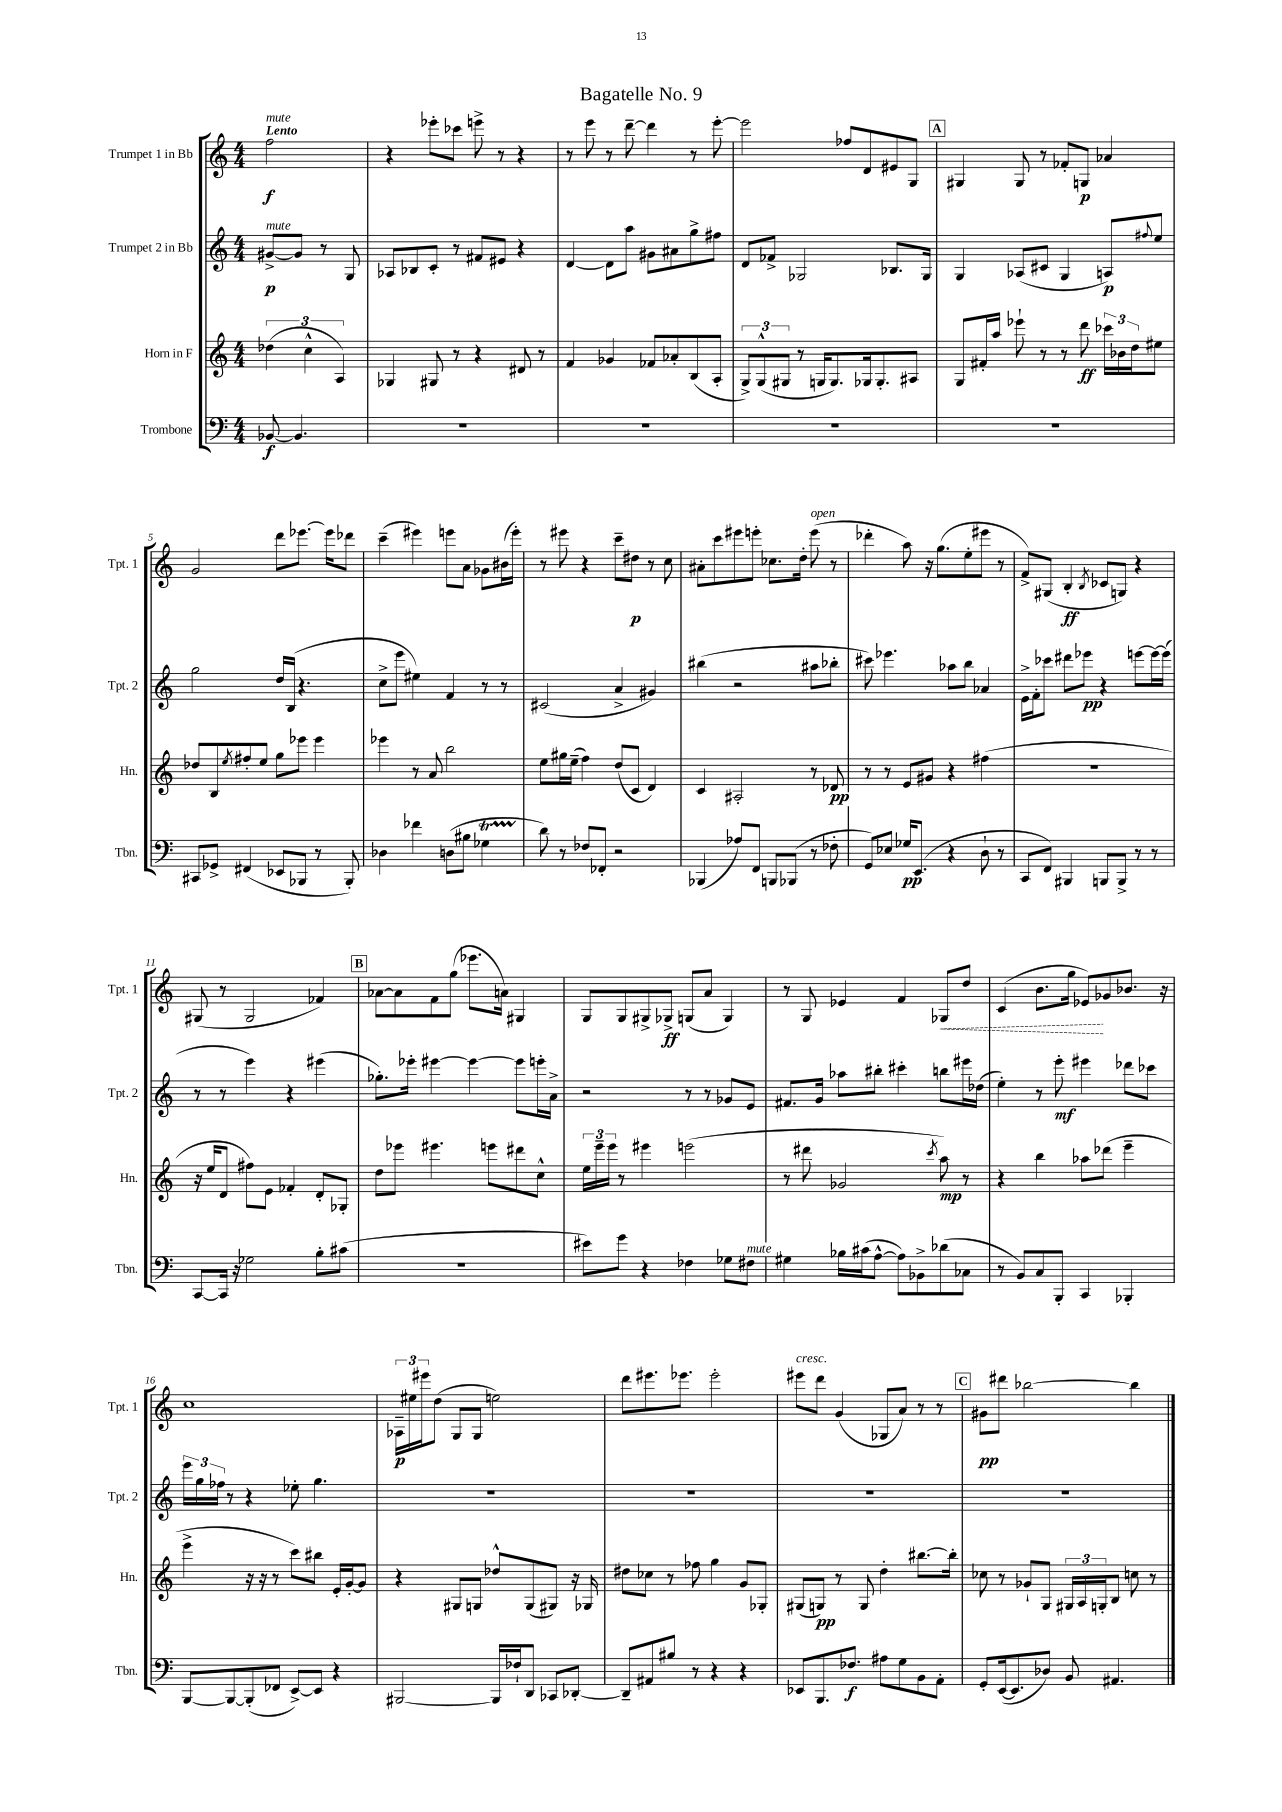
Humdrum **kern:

**kern	**dynam	**kern	**dynam	**kern	**dynam	**kern	**dynam
*part4	*part4	*part3	*part3	*part2	*part2	*part1	*part1
*staff4	*staff4	*staff3	*staff3	*staff2	*staff2	*staff1	*staff1
*I"Trombone	*	*I"Horn in F	*	*I"Trumpet 2 in Bb	*	*I"Trumpet 1 in Bb	*
*I'Tbn.	*	*I'Hn.	*	*I'Tpt. 2	*	*I'Tpt. 1	*
*clefF4	*	*clefG2	*	*clefG2	*	*clefG2	*
*k[]	*	*k[]	*	*k[]	*	*k[]	*
*M4/4	*	*M4/4	*	*M4/4	*	*M4/4	*
=	=	=	=	=	=	=	=
!	!	!	!	!	!	!LO:TX:a:B:t=Lento	!
!	!	!	!	!	!	!LO:TX:a:i:t=mute	!
!	!	!	!	!LO:TX:a:i:t=mute	!	!	!
[8BB-X/	f	(6dd-X\	.	[8g#X^/L	p	2ff\	f
4.BB-/]	.	.	.	8g#/J]	.	.	.
.	.	6cc^^\	.	.	.	.	.
.	.	.	.	8r	.	.	.
.	.	6A/)	.	.	.	.	.
.	.	.	.	8G/	.	.	.
=1	=1	=1	=1	=1	=1	=1	=1
1r	.	4G-X/	.	8A-X/L	.	4r	.
.	.	.	.	8B-X/	.	.	.
.	.	8G#X/	.	8c'/J	.	8eee-X'\L	.
.	.	8r	.	8r	.	8ccc-X\J	.
.	.	4r	.	8f#X/L	.	8eeen^\	.
.	.	.	.	8e#X/J	.	8r	.
.	.	8d#X/	.	4r	.	4r	.
.	.	8r	.	.	.	.	.
=2	=2	=2	=2	=2	=2	=2	=2
1r	.	4f/	.	[4d/	.	8r	.
.	.	.	.	.	.	8eee\	.
.	.	4g-X/	.	8d\L]	.	8r	.
.	.	.	.	8aa\J	.	[8ddd~\	.
.	.	8f-X/L	.	8g#X\L	.	4ddd\]	.
.	.	8a-X'/	.	8a#X\	.	.	.
.	.	(8B/	.	8gg^\	.	8r	.
.	.	8A'/J	.	8ff#X\J	.	[8eee'\	.
=3	=3	=3	=3	=3	=3	=3	=3
1r	.	12G^/L)	.	8d/L	.	2eee\]	.
.	.	(12G^^/	.	.	.	.	.
.	.	.	.	8f-X^/J	.	.	.
.	.	12G#X/J	.	.	.	.	.
.	.	8r	.	2G-X/	.	.	.
.	.	16Gn/KL	.	.	.	.	.
.	.	8.G/)	.	.	.	.	.
.	.	.	.	.	.	8ff-X/L	.
.	.	16G-X/k	.	.	.	8d/	.
.	.	8.G-'/	.	.	.	.	.
.	.	.	.	8.B-X/L	.	8e#X/	.
.	.	8A#X/J	.	.	.	8G/J	.
.	.	.	.	16G-/Jk	.	.	.
!!LO:REH:place=s1:t=A
=4	=4	=4	=4	=4	=4	=4	=4
1r	.	8G/L	.	4G/	.	4G#X/	.
.	.	16f#X'/L	.	.	.	.	.
.	.	16aa/JJ	.	.	.	.	.
.	.	8eee-X`\	.	(8A-X/L	.	8G#/	.
.	.	8r	.	8c#X/J	.	8r	.
.	.	8r	.	4G/	.	8f-X'/L	.
.	.	8ddd\	ff	.	.	8Gn/J	p
.	.	24ccc-X\LL	.	8An/L)	p	4a-X/	.
.	.	24b-X\	.	.	.	.	.
.	.	24dd\J	.	.	.	.	.
.	.	.	.	8qqff#X/	.	.	.
.	.	8ee#X\J	.	8ee/J	.	.	.
!!LO:LB:g=z
=5	=5	=5	=5	=5	=5	=5	=5
8CC#X/L	.	8dd-X/L	.	2gg\	.	2g/	.
8GG-X^/J	.	8B/	.	.	.	.	.
.	.	8qee/	.	.	.	.	.
(4FF#X/	.	8ff#X'/	.	.	.	.	.
.	.	8ee/J	.	.	.	.	.
8EE-X/L	.	8gg\L	.	16dd/LL	.	8ddd\L	.
.	.	.	.	(16B/JJ	.	.	.
8BBB-X/J	.	8eee-X\J	.	4.r	.	[8.eee-X\J	.
8r	.	4eee-\	.	.	.	.	.
.	.	.	.	.	.	16eee-\KL]	.
8BBB-'/)	.	.	.	.	.	8ddd-X\J	.
=6	=6	=6	=6	=6	=6	=6	=6
4D-X\	.	4eee-X\	.	8cc^\L	.	(4ccc~\	.
.	.	.	.	8eee\J	.	.	.
4f-X\	.	8r	.	4ee#X\)	.	4eee#X\)	.
.	.	8a/	.	.	.	.	.
(8Dn\L	.	2bb\	.	4f/	.	8eeen\L	.
8B#X\J	.	.	.	.	.	8a\J	.
4G-XT\	.	.	.	8r	.	8g-X\L	.
.	.	.	.	8r	.	(16b#X\L	.
.	.	.	.	.	.	16eee'\JJ)	.
=7	=7	=7	=7	=7	=7	=7	=7
8d\)	.	8ee\L	.	(2c#X/	.	8r	.
8r	.	16gg#X\L	.	.	.	8eee#X\	.
.	.	(16ee~\JJ	.	.	.	.	.
8F-X/L	.	4ff\)	.	.	.	4r	.
8FF-X'/J	.	.	.	.	.	.	.
2r	.	(8dd/L	.	4a^/	.	8ccc~\L	.
.	.	8c/J	.	.	.	8dd#X\J	p
.	.	4d/)	.	4g#X/)	.	8r	.
.	.	.	.	.	.	8cc\	.
=8	=8	=8	=8	=8	=8	=8	=8
(4BBB-X/	.	4c/	.	(4bb#X\	.	8a#X'\L	.
.	.	.	.	.	.	8ccc\	.
8A-X/L)	.	2A#X'/	.	2r	.	8eee#X\	.
8FF/J	.	.	.	.	.	8eeen'\J	.
8BBBn/L	.	.	.	.	.	8.cc-X\L	.
(8BBB-X/J	.	.	.	.	.	.	.
.	.	.	.	.	.	16dd'\Jk	.
!	!	!	!	!	!	!LO:TX:a:i:t=open	!
8r	.	8r	.	8aa#X\L	.	(8eee\	.
8F-X'\	.	8d-X/	pp	8bb-X'\J	.	8r	.
=9	=9	=9	=9	=9	=9	=9	=9
8GG/L)	.	8r	.	8ccc#X\)	.	4ddd-X'\	.
8E-X/J	.	8r	.	4.eee-X\	.	.	.
16G-X/KL	pp	8e/L	.	.	.	8aa\)	.
(8.EE/J	.	.	.	.	.	.	.
.	.	8g#X/J	.	.	.	16r	.
.	.	.	.	.	.	(8.gg\L	.
4r	.	4r	.	8aa-X\L	.	.	.
.	.	.	.	8bb\J	.	8ee'\	.
8D`\	.	(4ff#X\	.	4a-X/	.	8eee#X\J	.
8r	.	.	.	.	.	8r	.
=10	=10	=10	=10	=10	=10	=10	=10
8CC/L	.	1r	.	16e^\LL	.	8f^/L)	.
.	.	.	.	16f'\J	.	.	.
8FF/J)	.	.	.	8ccc-X\J	.	(8G#X/J	.
4BBB#X/	.	.	.	8ddd#X\L	.	4B'/	ff
.	.	.	.	8eee-X\J	pp	.	.
.	.	.	.	.	.	8qB/	.
8BBBn/L	.	.	.	4r	.	8c-X/L	.
8BBB^/J	.	.	.	.	.	8Gn/J)	.
8r	.	.	.	[8eeen\L	.	4r	.
8r	.	.	.	16eee\L_	.	.	.
.	.	.	.	(16eee\JJ]	.	.	.
!!LO:LB:g=z
=11	=11	=11	=11	=11	=11	=11	=11
[8CC/L	.	16r	.	8r	.	(8G#X/	.
.	.	16ee/KL	.	.	.	.	.
16CC/Jk]	.	8d/J	.	8r	.	8r	.
16r	.	.	.	.	.	.	.
2G-X\	.	8ff#X\L)	.	4eee\)	.	2G#/	.
.	.	8e\J	.	.	.	.	.
.	.	4f-X'/	.	4r	.	.	.
8B'\L	.	8d'/L	.	(4eee#X\	.	4f-X/)	.
(8c#X\J	.	8G-X'/J	.	.	.	.	.
!!LO:REH:place=s1:t=B
=12	=12	=12	=12	=12	=12	=12	=12
1r	.	8dd\L	.	8.gg-X'\L)	.	[8a-X\L	.
.	.	8eee-X\J	.	.	.	8a-\]	.
.	.	.	.	16eee-X'\Jk	.	.	.
.	.	4.eee#X\	.	[4eee#X\	.	8f\	.
.	.	.	.	.	.	(8gg\J	.
.	.	.	.	4eee#\_	.	8.eee-X\L	.
.	.	8eeen\L	.	.	.	.	.
.	.	.	.	.	.	16an\Jk)	.
.	.	8ddd#X\	.	8eee#\L]	.	4G#X/	.
.	.	8cc^^\J	.	16eeen'\L	.	.	.
.	.	.	.	16a^\JJ	.	.	.
=13	=13	=13	=13	=13	=13	=13	=13
8e#X\L)	.	24ee\LL	.	2r	.	8G/L	.
.	.	24eee~\	.	.	.	.	.
.	.	24eee\JJ	.	.	.	.	.
8g\J	.	8r	.	.	.	8G/	.
4r	.	4eee#X\	.	.	.	8G#X^/	.
.	.	.	.	.	.	8G-X^/J	ff
4F-X\	.	(2eeen\	.	8r	.	(8Gn/L	.
.	.	.	.	8r	.	8a/J	.
8G-X\L	.	.	.	8g-X/L	.	4G/)	.
!LO:TX:a:i:t=mute	!	!	!	!	!	!	!
8F#X\J	.	.	.	8e/J	.	.	.
=14	=14	=14	=14	=14	=14	=14	=14
4G#X\	.	8r	.	8.f#X/L	.	8r	.
.	.	8ddd#X\	.	.	.	8G/	.
.	.	.	.	16g/Jk	.	.	.
16B-X\LL	.	2g-X/	.	8aa-X\L	.	4e-X/	.
(16c#X\J	.	.	.	.	.	.	.
[8A^^\J	.	.	.	8bb#X'\J	.	.	.
8A\L])	.	.	.	4ccc#X'\	.	4f/	.
8BB-X^\	.	.	.	.	.	.	.
.	.	8qccc/	.	.	.	.	.
!	!	!	!	!	!	!	!LO:HP:b
(8d-X\	.	8aa\)	mp	8bbn\L	.	8G-X/L	<
8C-X\J	.	8r	.	16eee#X\L	.	8dd/J	.
.	.	.	.	(16dd-X\JJ	.	.	.
=15	=15	=15	=15	=15	=15	=15	=15
8r	.	4r	.	4ee'\)	.	(4c/	.
8BB/L)	.	.	.	.	.	.	.
8C/	.	4bb\	.	8r	.	8.b\L	.
8BBB'/J	.	.	.	8eee'\	mf	.	.
.	.	.	.	.	.	16gg\Jk	.
4CC/	.	8aa-X\L	.	4eee#X\	.	8e-X/L)	.
.	.	(8ddd-X\J	.	.	.	8g-X/	[
4BBB-X'/	.	4eee~\	.	8ddd-X\L	.	8.b-X/J	.
.	.	.	.	8ccc-X\J	.	.	.
.	.	.	.	.	.	16r	.
!!LO:LB:g=z
=16	=16	=16	=16	=16	=16	=16	=16
[8BBB/L	.	4eee^\	.	24eee\LL	.	1cc	.
.	.	.	.	24gg\	.	.	.
.	.	.	.	24ff-X\JJ	.	.	.
8BBB/_	.	.	.	8r	.	.	.
(8BBB'/]	.	16r	.	4r	.	.	.
.	.	16r	.	.	.	.	.
8FF-X/J	.	8r	.	.	.	.	.
[8EE^/L)	.	8ccc\L)	.	8ee-X'\	.	.	.
8EE/J]	.	8bb#X\J	.	4.gg\	.	.	.
4r	.	16e'/LL	.	.	.	.	.
.	.	[16g'/J	.	.	.	.	.
.	.	8g/J]	.	.	.	.	.
=17	=17	=17	=17	=17	=17	=17	=17
[2BBB#X/	.	4r	.	1r	.	24A-X~\LL	p
.	.	.	.	.	.	24ee#X\	.
.	.	.	.	.	.	24eee#X\J	.
.	.	.	.	.	.	(8dd\J	.
.	.	8G#X/L	.	.	.	8G/L	.
.	.	8Gn/J	.	.	.	8G/J	.
16BBB#/LL]	.	8dd-X^^/L	.	.	.	2een\)	.
16F-X`/J	.	.	.	.	.	.	.
8DD/J	.	(8G/	.	.	.	.	.
8CC-X/L	.	8G#X/J)	.	.	.	.	.
[8DD-X'/J	.	16r	.	.	.	.	.
.	.	16G-X/	.	.	.	.	.
=18	=18	=18	=18	=18	=18	=18	=18
8DD-~/L]	.	8dd#X\L	.	1r	.	8ddd\L	.
8AA#X/	.	8cc-X\J	.	.	.	8.eee#X\	.
8B#X/J	.	8r	.	.	.	.	.
.	.	.	.	.	.	8.eee-X\J	.
8r	.	8ff-X\	.	.	.	.	.
4r	.	4gg\	.	.	.	2eee-'\	.
4r	.	8g/L	.	.	.	.	.
.	.	8G-X'/J	.	.	.	.	.
=19	=19	=19	=19	=19	=19	=19	=19
!	!	!	!	!	!	!LO:TX:a:i:t=cresc.	!
8EE-X/L	.	(8G#X/L	.	1r	.	8eee#X\L	.
8.BBB/	.	8Gn/J)	pp	.	.	8ddd\J	.
.	.	8r	.	.	.	(4g/	.
8.F-X/J	f	.	.	.	.	.	.
.	.	8G/	.	.	.	.	.
8A#X\L	.	4dd'\	.	.	.	8G-X/L	.
8G\	.	.	.	.	.	8a/J)	.
8BB\	.	[8.bb#X\L	.	.	.	8r	.
8AA'\J	.	.	.	.	.	8r	.
.	.	16bb#'\Jk]	.	.	.	.	.
!!LO:REH:place=s1:t=C
=20	=20	=20	=20	=20	=20	=20	=20
8GG'/L	.	8cc-X\	.	1r	.	8g#X\L	pp
([16EE/k	.	8r	.	.	.	8ddd#X\J	.
8.EE/]	.	.	.	.	.	.	.
.	.	8g-X`/L	.	.	.	[2bb-X\	.
8D-X/J)	.	8G/J	.	.	.	.	.
8BB/	.	24G#X/LL	.	.	.	.	.
.	.	24A/	.	.	.	.	.
.	.	24Gn'/J	.	.	.	.	.
4.AA#X/	.	8B/J	.	.	.	.	.
.	.	8ccn\	.	.	.	4bb-\]	.
.	.	8r	.	.	.	.	.
==	==	==	==	==	==	==	==
*-	*-	*-	*-	*-	*-	*-	*-
